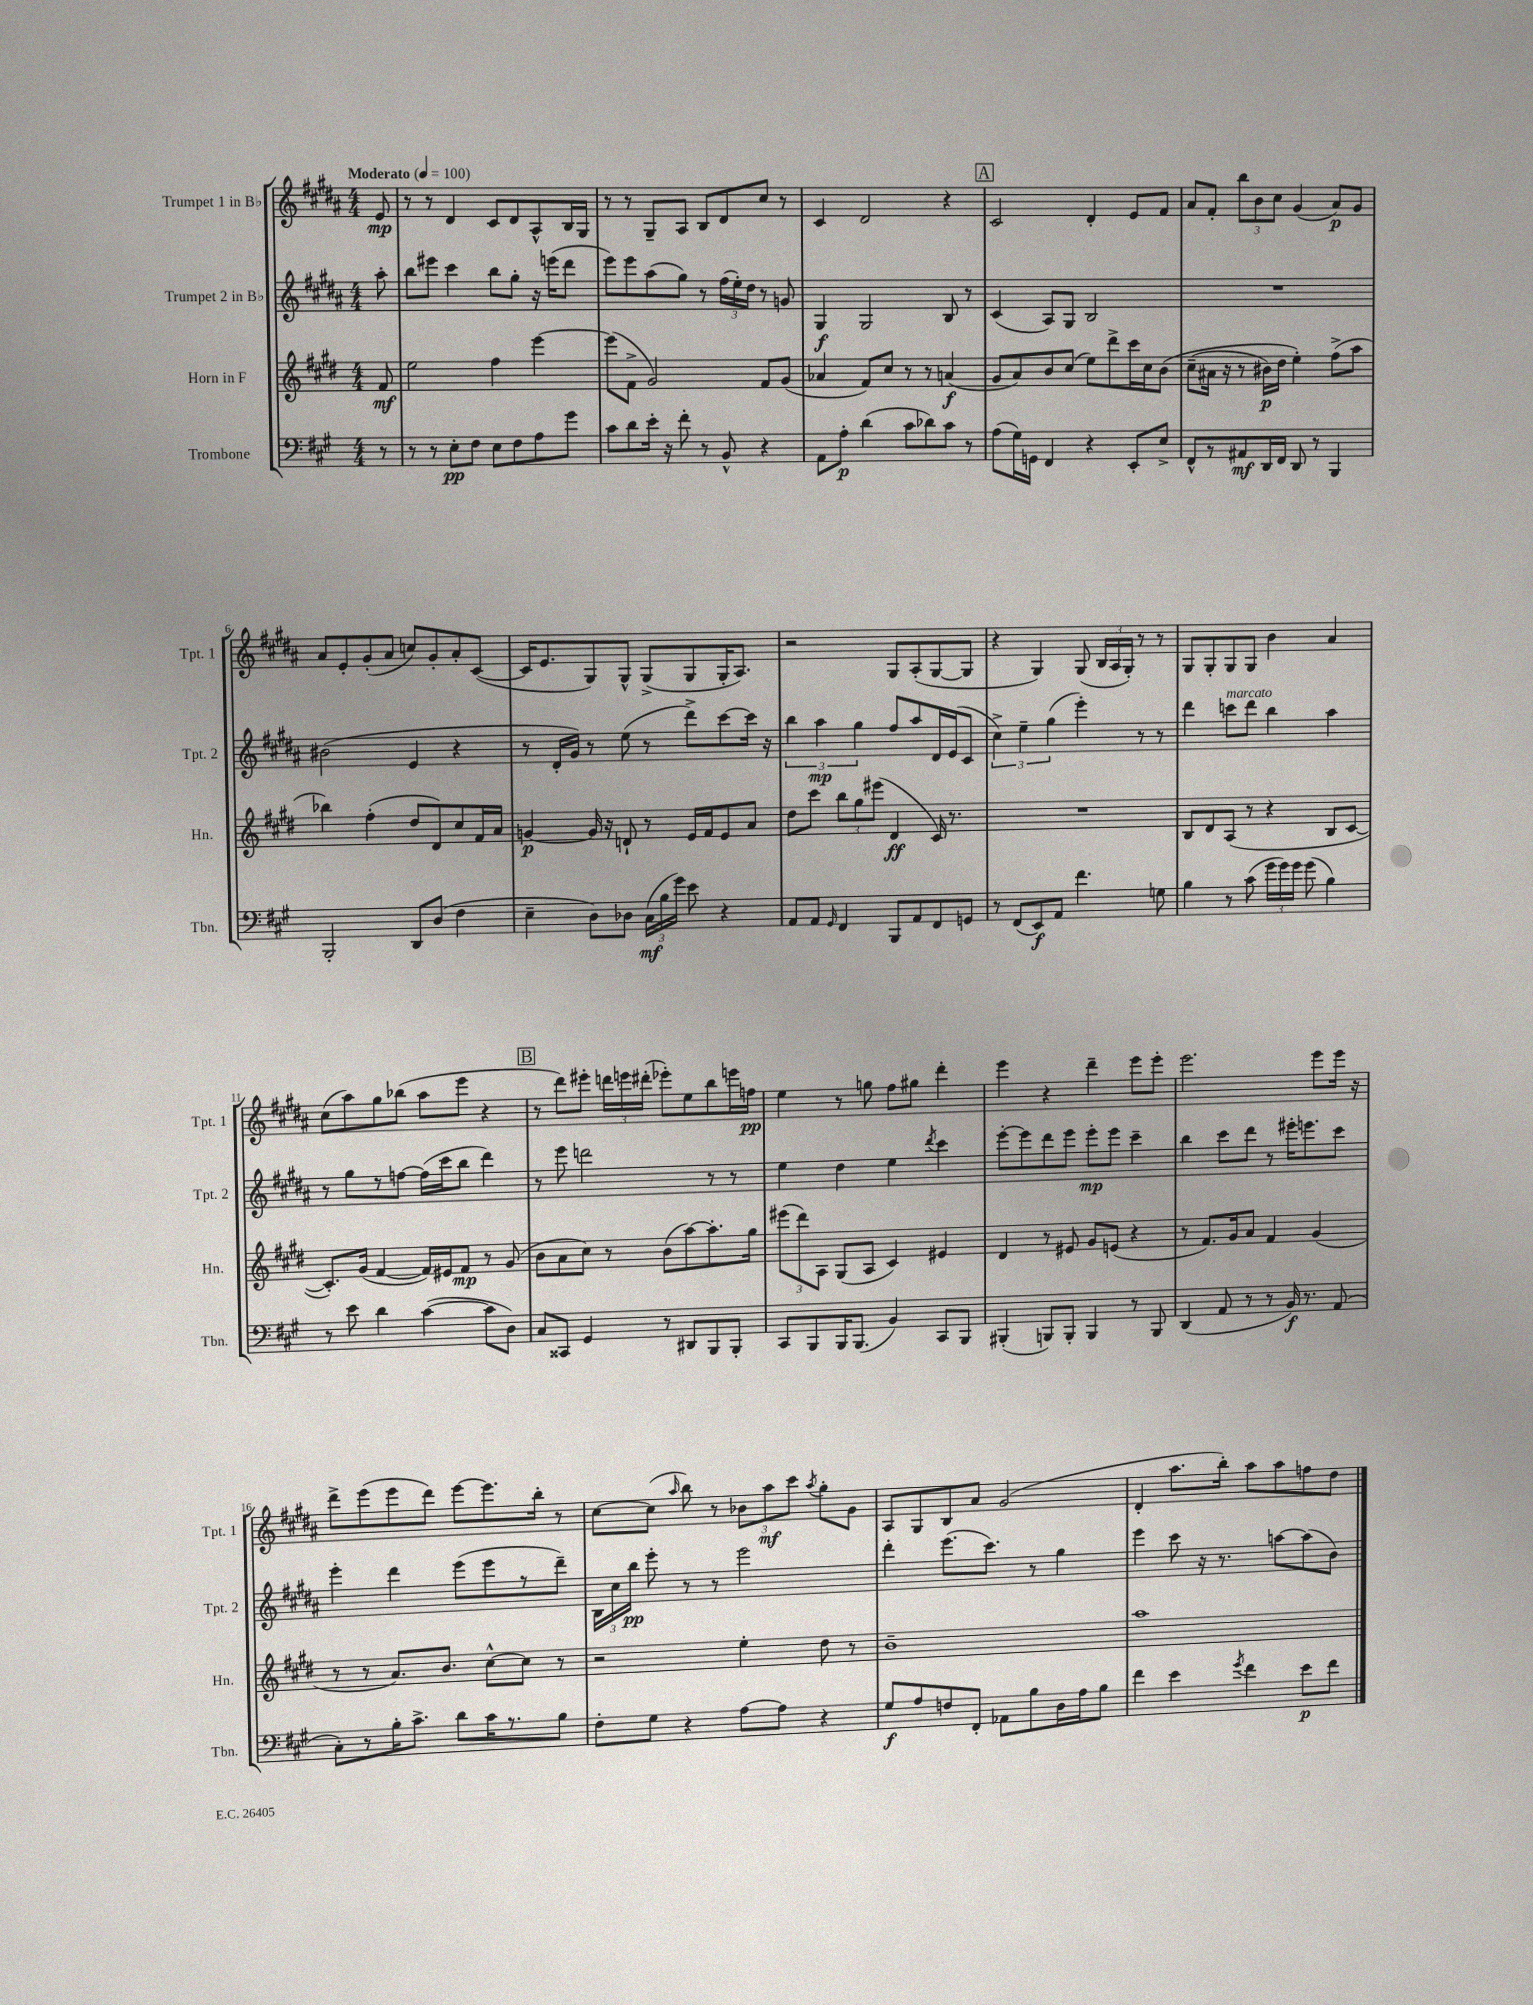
<<
\new StaffGroup <<
\new Staff = "s0" \with { instrumentName = "Trumpet 1 in Bb" shortInstrumentName = "Tpt. 1" } {
    \clef treble \key b \major \numericTimeSignature \time 4/4 \partial 8 \tempo "Moderato" 4 = 100
    \autoBeamOff e'8\mp |
    r8 r8 dis'4 cis'8[ dis'8 ais8-^ b16 gis16] |
    r8 r8 gis8[-- ais8] b8[ dis'8 cis''8] r8 |
    cis'4 dis'2 r4 |
    \mark \markup { \box "A" } cis'2 dis'4-. e'8[ fis'8] |
    ais'8[ fis'8]-. \tuplet 3/2 { b''8[ b'8 cis''8] } gis'4( ais'8[\p) gis'8] |
    ais'8[ e'8-. gis'8-.( ais'8] c''8[) gis'8-. ais'8-. cis'8]~( |
    cis'16[ e'8. gis8) gis8]-^ gis8[->( gis8 gis16-. ais8.]) |
    r2 gis8[ ais8-.( gis8~ gis8] |
    r4 gis4) gis8( \tuplet 3/2 { b16[ ais16 gis16]-.) } r8 r8 |
    gis8[ gis8-. gis8 gis8] b'4 ais'4 |
    cis''8[( ais''8) gis''8 bes''8]( ais''8[ e'''8] r4 |
    \mark \markup { \box "B" } r8 dis'''8[) eis'''8]-. \tuplet 3/2 { d'''16[ e'''16 dis'''16]-.( } ees'''8[-.) e''8 b''8 e'''16 f''16]\pp |
    e''4 r8 g''8 fis''8[ gis''8] dis'''4-. |
    e'''4 r4 dis'''4-- e'''8[ e'''8]-. |
    e'''2. e'''8[ e'''16] r16 |
    dis'''8[-> e'''8( e'''8 dis'''8]) e'''8[~ e'''8. b''16]-. r8 |
    cis''8[~ cis''8]( \grace { ais''16 } b''8) r8 \tuplet 3/2 { bes'8[ ais''8\mf cis'''8] } \acciaccatura { ais''8 } gis''8[-. gis'8] |
    ais8[ gis8 b8 ais'8] gis'2( |
    dis'4-. ais''8.[ b''16]-.) ais''8[ ais''8 f''8 dis''8] \bar "|." |
}
\new Staff = "s1" \with { instrumentName = "Trumpet 2 in Bb" shortInstrumentName = "Tpt. 2" } {
    \clef treble \key b \major \numericTimeSignature \time 4/4 \partial 8
    \autoBeamOff ais''8-. |
    b''8[ eis'''8] cis'''4 b''8[ gis''8]-. r16 e'''16[( dis'''8] |
    e'''8[) e'''8 ais''8( gis''8]) r8 \tuplet 3/2 { fis''16[( e''16-.) dis''16] } r8 g'8 |
    gis4\f gis2 b8 r8 |
    \mark \markup { \box "A" } cis'4( ais8[) gis8] b2 |
    R1 |
    bis'2( e'4 r4 |
    r8 dis'16[-. gis'16]) r8 e''8( r8 dis'''8[->) cis'''8~ cis'''16] r16 |
    \tuplet 3/2 { b''4 ais''4\mp gis''4 } fis''8[ ais''8 dis'16 e'16( cis'8] |
    \tuplet 3/2 { cis''4->) e''4-- gis''4( } e'''4-.) r8 r8 |
    dis'''4 c'''8[^\markup { \italic "marcato" } dis'''8] b''4 ais''4 |
    r8 gis''8[ r8 f''8]~ f''16[( cis'''16 b''8] dis'''4) |
    \mark \markup { \box "B" } r8 e'''8 d'''2 r8 r8 |
    e''4 dis''4 e''4 \acciaccatura { dis'''8 } cis'''4 |
    e'''8[~-. e'''8 dis'''8 e'''8] e'''8[-.\mp e'''8] cis'''4-- |
    b''4 cis'''8[ dis'''8] r8 eis'''16[-. e'''8. cis'''8] |
    e'''4-. dis'''4 e'''8[( e'''8 r8 dis'''8]--) |
    \tuplet 3/2 { b16[ cis''16 b''16]\pp } e'''8-. r8 r8 e'''2 |
    dis'''4-. e'''8.[( cis'''8.]) r8 gis''4 |
    e'''4 cis'''8 r16 r8. a''8[~ a''8( b'8]) \bar "|." |
}
\new Staff = "s2" \with { instrumentName = "Horn in F" shortInstrumentName = "Hn." } {
    \clef treble \key e \major \numericTimeSignature \time 4/4 \partial 8
    \autoBeamOff fis'8\mf |
    e''2 fis''4 e'''4~ |
    e'''8[( fis'8]-> gis'2) fis'8[ gis'8]( |
    aes'4 fis'8[) cis''8] r8 r8 a'4\f( |
    \mark \markup { \box "A" } gis'8[ a'8) b'8 cis''8]( e''8[) dis'''8-> cis'''16 cis''16 b'8]\( |
    cis''8[--( ais'16] r16 r8 bis'16[\p) dis''16] e''4-.\) fis''8[->( a''8] |
    bes''4) fis''4-.( dis''8[ dis'8) cis''8 fis'16 a'16] |
    g'4~\p g'16 r16 d'8-! r8 e'16[ fis'16 e'8 a'8] |
    dis''8[ cis'''8] \tuplet 3/2 { b''8[ gis''8 eis'''8]( } dis'4\ff cis'16) r8. |
    R1 |
    b8[ dis'8 a8]( r8 r4 b8[ cis'8]~ |
    cis'8.[-.) gis'16]( fis'4~ fis'16[) eis'16 fis'8]\mp r8 gis'8( |
    \mark \markup { \box "B" } b'8[ a'8 cis''8]) r8 b'8[( a''8~) a''8.-. gis''16] |
    \tuplet 3/2 { eis'''8[( dis'''8) a8] } gis8[( a8] cis'4) eis'4 |
    dis'4 r8 eis'8 gis'8[ e'8]( r4 |
    r8 fis'8.[) gis'16 a'8] fis'4 gis'4( |
    r8 r8 a'8.[) b'8.] cis''8[~-^ cis''8] r8 |
    r2 e''4-. dis''8 r8 |
    b'1-- |
    a''1 \bar "|." |
}
\new Staff = "s3" \with { instrumentName = "Trombone" shortInstrumentName = "Tbn." } {
    \clef bass \key a \major \numericTimeSignature \time 4/4 \partial 8
    \autoBeamOff r8 |
    r8 r8 e8[-.\pp fis8] e8[ fis8 a8 gis'8] |
    cis'8[ d'8 e'16]-. r16 fis'8-. r8 b,8-^ r4 |
    a,8[ a8]-.\p d'4( cis'8[ des'8) cis'8] r8 |
    \mark \markup { \box "A" } a8[( gis16) g,16] fis,4 r4 e,8[-. e8]-> |
    fis,8[-^ r8 ais,8\mf d,16 fis,16] d,8 r8 b,,4 |
    b,,2-. d,8[ d8]( fis4 |
    e4-- d8[) des8] \tuplet 3/2 { cis16[\mf( b16 gis'16]) } e'8 r4 |
    a,8[ a,8] \grace { gis,16 } fis,4 b,,8[ a,8 fis,8 g,8] |
    r8 fis,8[( e,8\f) a,8] fis'4. g8 |
    b4 r8 cis'8( \tuplet 3/2 { gis'16[ gis'16) gis'16] } gis'8( b4) |
    r8 e'8 d'4 cis'4~( cis'8[ d8]) |
    \mark \markup { \box "B" } cis8[ cisis,8] gis,4 r8 dis,8[ b,,8 b,,8]-. |
    cis,8[ b,,8 b,,16 b,,8.]( b,4) cis,8[ b,,8] |
    bis,,4-.( b,,8[) b,,8]-. b,,4 r8 b,,8 |
    d,4( a,8 r8 r8 b,16\f) r8. a,8( |
    cis8[-.) r8 b16-. cis'8.]-> d'8[ cis'16 r8. b8] |
    fis8[-. gis8] r4 a8[~ a8] r4 |
    gis8[\f a8 f8 fis,8]-. aes,8[ b8 d16 a16 b8] |
    fis'4 e'4 \acciaccatura { gis'8 } fis'4 e'8[\p fis'8] \bar "|." |
}
>>
>>
